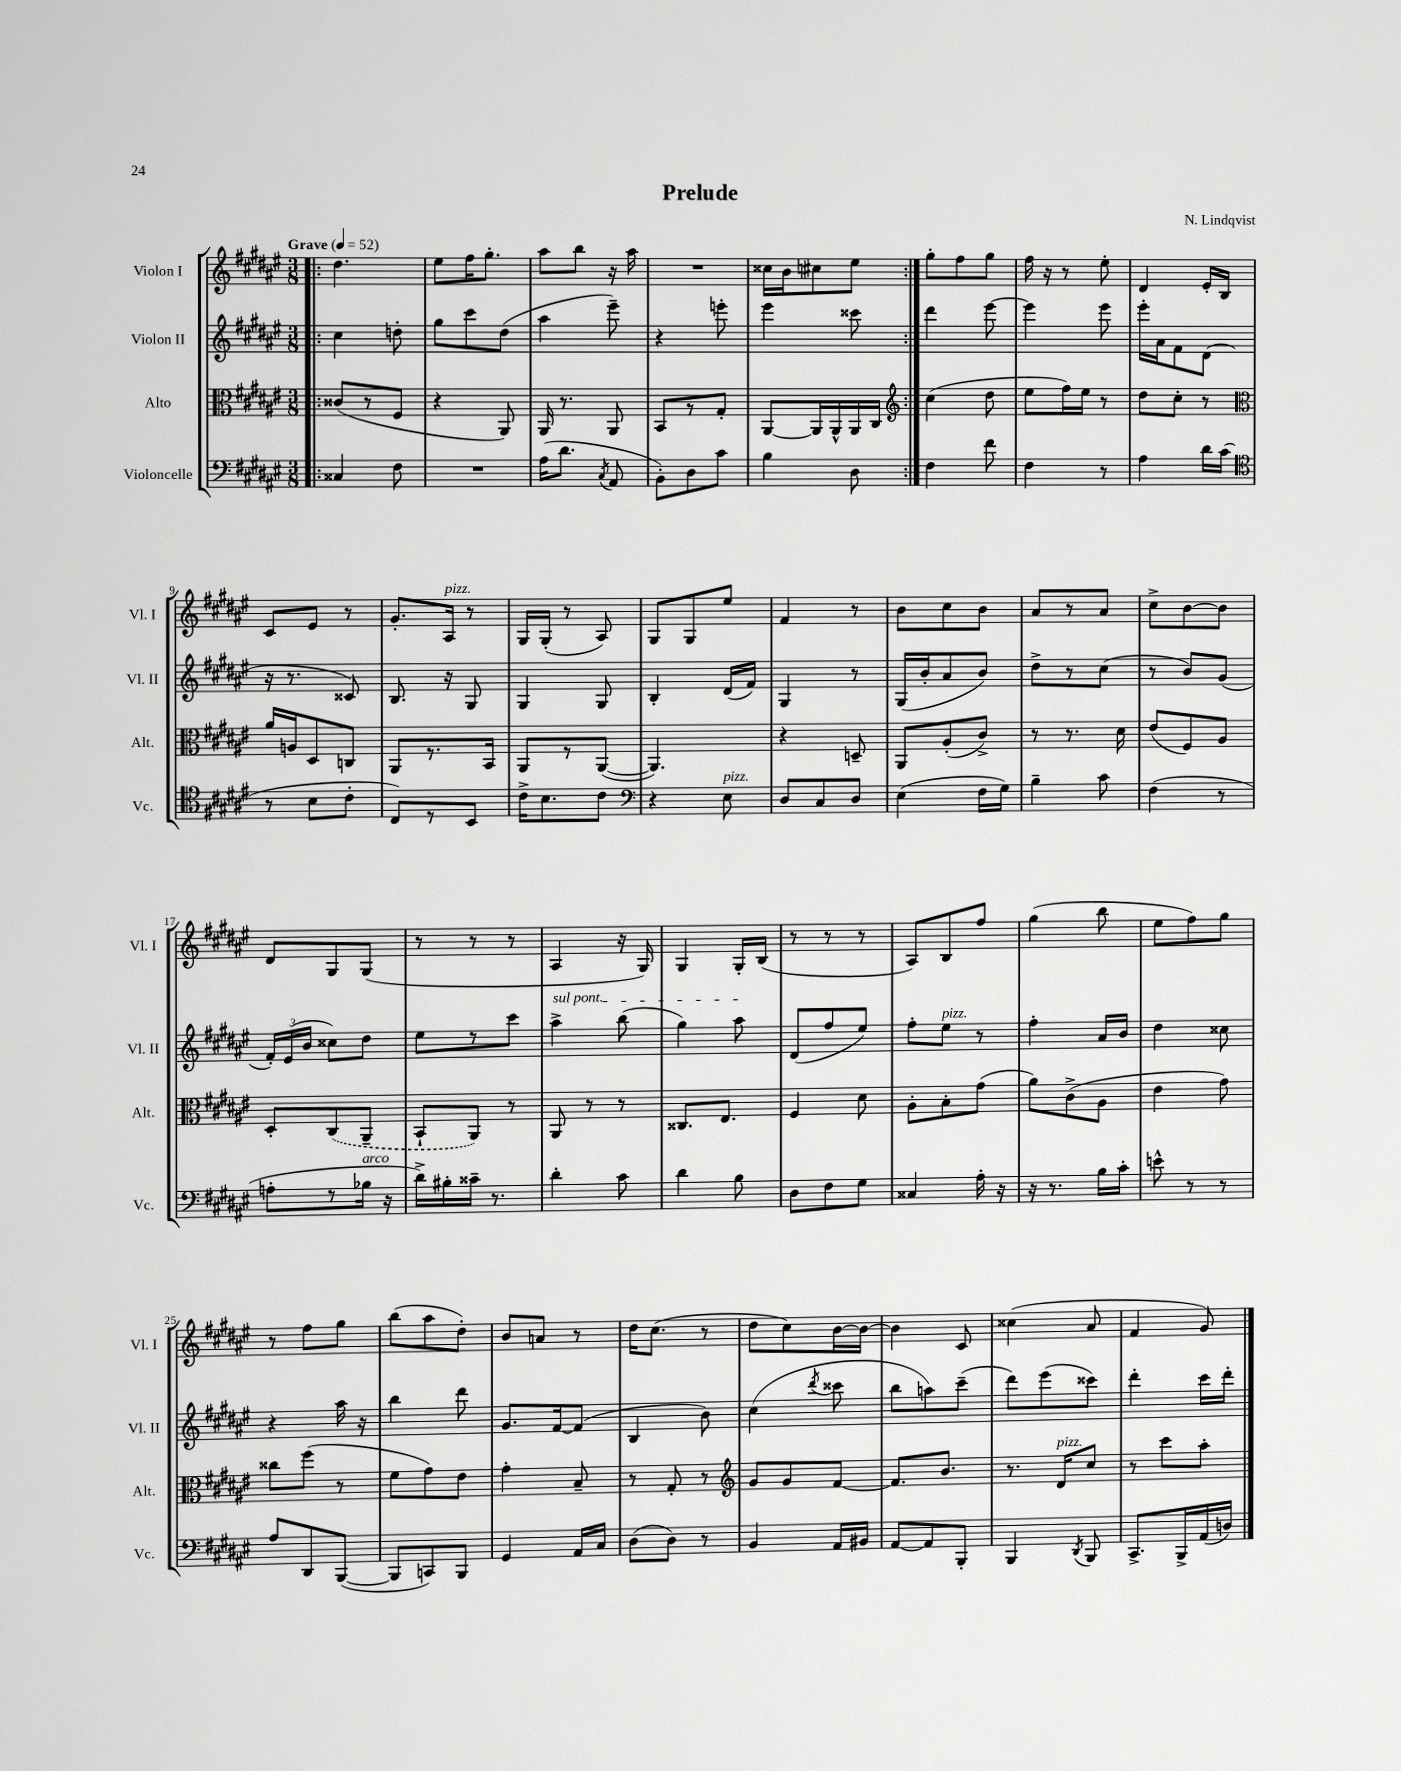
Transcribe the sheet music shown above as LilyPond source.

\header { title = "Prelude" composer = "N. Lindqvist" }
<<
\new StaffGroup <<
\new Staff = "s0" \with { instrumentName = "Violon I" shortInstrumentName = "Vl. I" } {
    \clef treble \key fis \major \numericTimeSignature \time 3/8 \tempo "Grave" 4 = 52
    \autoBeamOff \repeat volta 2 { \bar ".|:" dis''4. |
    eis''8[ fis''16 gis''8.]-. |
    ais''8[ b''8] r16 ais''16 |
    R4. |
    cisis''16[ b'16 cis''8 eis''8] | }
    gis''8[-. fis''8 gis''8] |
    fis''16 r16 r8 eis''8-. |
    dis'4 eis'16[-. b16] |
    cis'8[ eis'8] r8 |
    gis'8.[-. ais16]^\markup { \italic "pizz." } r8 |
    gis16[ gis16]-.( r8 ais8) |
    gis8[ gis8 eis''8] |
    fis'4 r8 |
    b'8[ cis''8 b'8] |
    ais'8[ r8 ais'8] |
    cis''8[-> b'8~ b'8] |
    dis'8[ gis8 gis8]( |
    r8 r8 r8 |
    ais4 r16 gis16) |
    gis4 gis16[-. b16]( |
    r8 r8 r8 |
    ais8[) b8 fis''8] |
    gis''4( b''8 |
    eis''8[ fis''8) gis''8] |
    r8 fis''8[ gis''8] |
    b''8[( ais''8 dis''8]-.) |
    b'8[ a'8] r8 |
    dis''16[ cis''8.]( r8 |
    dis''8[ cis''8) b'16~ b'16]~ |
    b'4 cis'8 |
    cisis''4( ais'8 |
    fis'4 gis'8) \bar "|." |
}
\new Staff = "s1" \with { instrumentName = "Violon II" shortInstrumentName = "Vl. II" } {
    \clef treble \key fis \major \numericTimeSignature \time 3/8
    \autoBeamOff \repeat volta 2 { \bar ".|:" cis''4 d''8-. |
    gis''8[ cis'''8 dis''8]( |
    ais''4 eis'''8--) |
    r4 e'''8-. |
    eis'''4 cisis'''8 | }
    dis'''4 eis'''8~ |
    eis'''4 eis'''8 |
    eis'''16[-. ais'16 fis'8 dis'8]( |
    r16 r8. cisis'8) |
    b8. r16 gis8 |
    gis4 gis8 |
    b4-. dis'16[( fis'16]) |
    gis4 r8 |
    gis16[( b'16-. ais'8 b'8]) |
    dis''8[-> r8 cis''8]( |
    r8 b'8[) gis'8]( |
    \tuplet 3/2 { fis'16[-.) eis'16( b'16] } cisis''8[) dis''8] |
    eis''8[ r8 cis'''8] |
    \once \override TextSpanner.bound-details.left.text = \markup { \italic "sul pont." } ais''4->\startTextSpan b''8( |
    gis''4) ais''8\stopTextSpan |
    dis'8[( fis''8 eis''8]) |
    fis''8[-. eis''8]^\markup { \italic "pizz." } r8 |
    fis''4-. ais'16[ b'16] |
    dis''4 cisis''8 |
    r4 ais''16 r16 |
    b''4 dis'''8 |
    gis'8.[ fis'16~ fis'8]( |
    b4 b'8) |
    cis''4( \acciaccatura { dis'''8 } cisis'''8 |
    b''8[ a''8) cis'''8]--( |
    dis'''8[) eis'''8( cisis'''8]) |
    dis'''4-. cis'''16[ dis'''16]-. \bar "|." |
}
\new Staff = "s2" \with { instrumentName = "Alto" shortInstrumentName = "Alt." } {
    \clef alto \key fis \major \numericTimeSignature \time 3/8
    \autoBeamOff \repeat volta 2 { \bar ".|:" cisis'8[( r8 fis8] |
    r4 ais,8) |
    ais,16 r8. ais,8 |
    b,8[ r8 gis8]-. |
    ais,8[~ ais,16 ais,16-^ ais,16 cis16] | }
    \clef treble cis''4( dis''8 |
    eis''8[ fis''16) eis''16] r8 |
    dis''8[ cis''8]-. r8 |
    \clef alto ais'16[ a16 dis8 c8] |
    ais,8[ r8. b,16] |
    ais,8[ r8 ais,8]~( |
    ais,4.) |
    r4 d8-- |
    ais,8[ ais8-.( cis'8]->) |
    r8 r8. dis'16 |
    eis'8[( fis8) ais8] |
    dis8[-. \once \slurDashed cis8( ais,8]-- |
    b,8[-! ais,8]) r8 |
    ais,8 r8 r8 |
    cisis8.[ eis8.] |
    fis4 dis'8 |
    ais8[-. b8-. gis'8]( |
    ais'8[) cis'8->( ais8] |
    eis'4 gis'8) |
    cisis''8[ fis''8]( r8 |
    fis'8[ gis'8) eis'8] |
    gis'4-. b8-- |
    r8 gis8-. r8 |
    \clef treble gis'8[ gis'8 fis'8]~ |
    fis'8.[ b'8.] |
    r8. dis'16[^\markup { \italic "pizz." } cis''8] |
    r8 cis'''8[ ais''8]-. \bar "|." |
}
\new Staff = "s3" \with { instrumentName = "Violoncelle" shortInstrumentName = "Vc." } {
    \clef bass \key fis \major \numericTimeSignature \time 3/8
    \autoBeamOff \repeat volta 2 { \bar ".|:" cisis4 fis8 |
    R4. |
    ais16[( dis'8.] \acciaccatura { cis8 } ais,8 |
    b,8[-.) dis8 cis'8] |
    b4 dis8 | }
    fis4 fis'8 |
    fis4 r8 |
    ais4 dis'16[ cis'16]( |
    \clef tenor r8 b8[ cis'8]-. |
    cis8[) r8 b,8] |
    cis'16[-> b8. cis'8] |
    \clef bass r4 eis8^\markup { \italic "pizz." } |
    dis8[ cis8 dis8] |
    eis4( fis16[ gis16]) |
    b4-- cis'8 |
    fis4( r8 |
    a8[-. r8 bes16]^\markup { \italic "arco" } r16 |
    dis'16[->) bis16-. cisis'16]-- r8. |
    dis'4-. cis'8 |
    dis'4 b8 |
    dis8[ fis8 gis8] |
    cisis4 ais16-. r16 |
    r16 r8. b16[ cis'16]-. |
    e'8-^ r8 r8 |
    ais8[ dis,8 b,,8]~( |
    b,,8[ c,8) b,,8] |
    gis,4 ais,16[ cis16] |
    dis8[( dis8]) r8 |
    b,4 ais,16[ bis,16] |
    ais,8[~ ais,8 b,,8]-. |
    b,,4 \acciaccatura { dis,8 } b,,8 |
    cis,8.[-> b,,16-> ais,16( d16]) \bar "|." |
}
>>
>>
